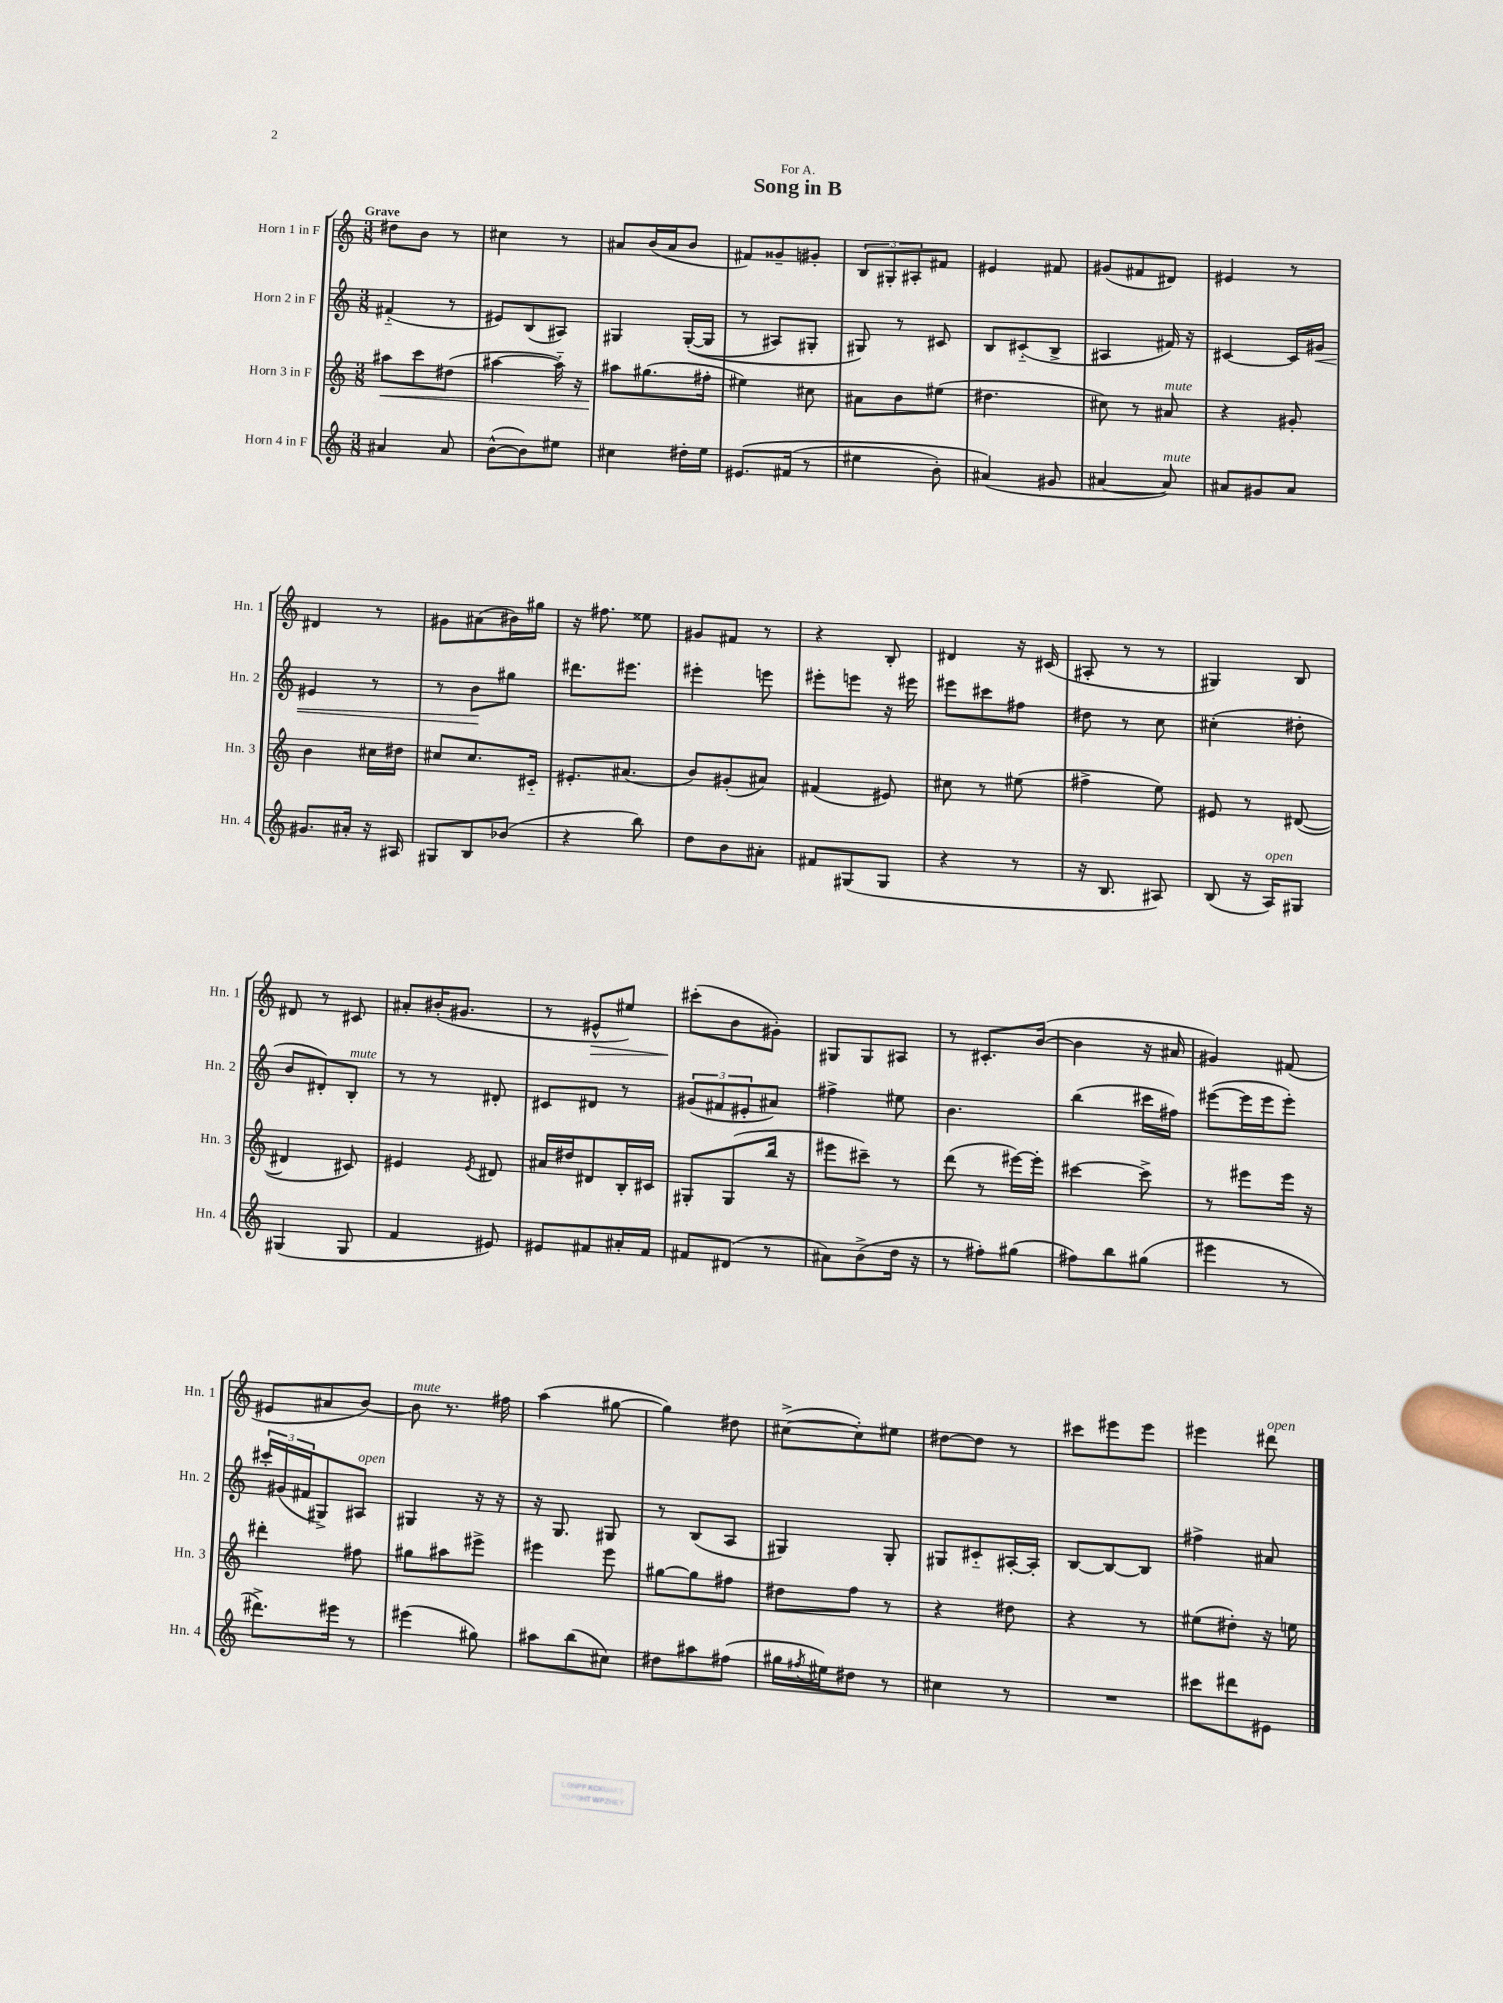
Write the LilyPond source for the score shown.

\header { title = "Song in B" dedication = "For A." }
<<
\new StaffGroup <<
\new Staff = "s0" \with { instrumentName = "Horn 1 in F" shortInstrumentName = "Hn. 1" } {
    \clef treble \key c \major \numericTimeSignature \time 3/8 \tempo "Grave"
    dis''8 b'8 r8 |
    cis''4 r8 |
    ais'8 b'16( ais'16 b'8 |
    fis'8) gisis'8-- gis'8-. |
    \tuplet 3/2 { b8 gis8-. ais8-. } fis'8 |
    eis'4 fis'8 |
    gis'8( fis'8 dis'8) |
    eis'4 r8 |
    dis'4 r8 |
    gis'8 ais'8( bis'16) gis''16 |
    r16 fis''8. eisis''8 |
    gis'8 fis'8 r8 |
    r4 b8-. |
    dis'4 r16 cis'16( |
    ais8-. r8 r8 |
    gis4) b8 |
    dis'8 r8 cis'8 |
    ais'8-. bis'16-.( gis'8. |
    r8 eis'8-^\> eis''8) |
    cis'''8-.\!( b'8 gis'8-.) |
    gis8 gis8 ais8 |
    r8 cis'8.-. b'16~( |
    b'4 r16 ais'16 |
    gis'4) fis'8( |
    eis'8 ais'8 b'8~) |
    b'8^\markup { \italic "mute" } r8. fis''16 |
    a''4( gis''8~ |
    gis''4) dis''8 |
    cis''8~->( cis''8-.) eis''8 |
    dis''8~ dis''8 r8 |
    cis'''8 eis'''8 eis'''8 |
    eis'''4 dis'''8^\markup { \italic "open" } \bar "|." |
}
\new Staff = "s1" \with { instrumentName = "Horn 2 in F" shortInstrumentName = "Hn. 2" } {
    \clef treble \key c \major \numericTimeSignature \time 3/8
    fis'4-_( r8 |
    eis'8) b8( ais8) |
    gis4 gis16~-.(\( gis16 |
    r8 ais8) gis8-. |
    gis8\) r8 cis'8 |
    b8 cis'8-_( b8-> |
    ais4 fis'16) r16 |
    cis'4~ cis'16 gis'16\< |
    eis'4 r8 |
    r8 b'8\! gis''8 |
    dis'''8. eis'''8. |
    eis'''4-. e'''8 |
    eis'''8-. e'''8 r16 eis'''16 |
    eis'''8 cis'''8 fis''8 |
    dis''8 r8 c''8 |
    cis''4-.( dis''8-. |
    b'8 dis'8-.) b8-.^\markup { \italic "mute" } |
    r8 r8 dis'8-. |
    cis'8 dis'8 r8 |
    \tuplet 3/2 { gis'8( fis'8 eis'8-. } ais'8) |
    fis''4-> eis''8 |
    b'4. |
    b''4( cis'''16 fis''16) |
    eis'''8~( eis'''16 eis'''16 eis'''8-.) |
    \tuplet 3/2 { cis'''16-. gis'16( fis'16 } gis8->) ais8^\markup { \italic "open" } |
    gis4 r16 r16 |
    r16 g8. gis8 |
    r8 b8( a8 |
    gis4) gis8-. |
    gis8 cis'8-_ ais16~-. ais16-. |
    b8~ b8~ b8 |
    fis''4-> ais'8 \bar "|." |
}
\new Staff = "s2" \with { instrumentName = "Horn 3 in F" shortInstrumentName = "Hn. 3" } {
    \clef treble \key c \major \numericTimeSignature \time 3/8
    ais''8\< c'''8 dis''8( |
    ais''4~ ais''16-_) r16 |
    ais''8\! gis''8.( fis''16-. |
    eis''4) cis''8 |
    ais'8 b'8 eis''8( |
    dis''4. |
    cis''8) r8 ais'8^\markup { \italic "mute" } |
    r4 gis'8-. |
    b'4 cis''16 dis''16 |
    cis''8 cis''8. cis'16-_ |
    eis'8.-. ais'8.( |
    b'8) gis'8-.( ais'8) |
    fis'4( eis'8) |
    cis''8 r8 eis''8( |
    fis''4-> e''8) |
    eis'8 r8 dis'8~( |
    dis'4 cis'8) |
    eis'4 \acciaccatura { eis'8 } dis'8 |
    ais'16 dis''16 dis'8 b16-. cis'16 |
    gis8-. gis8( b''16 r16 |
    eis'''8 cis'''8--) r8 |
    d'''8( r8 eis'''16~) eis'''16-. |
    cis'''4~ cis'''8-> |
    r8 eis'''8 eis'''16 r16 |
    dis'''4-. fis''8 |
    gis''8 ais''8 eis'''8-> |
    eis'''4 eis'''8 |
    gis''8~ gis''8 fis''8 |
    dis''8 f''8 r8 |
    r4 dis''8 |
    r4 r8 |
    eis''8( dis''8-.) r16 e''16 \bar "|." |
}
\new Staff = "s3" \with { instrumentName = "Horn 4 in F" shortInstrumentName = "Hn. 4" } {
    \clef treble \key c \major \numericTimeSignature \time 3/8
    ais'4 ais'8 |
    b'8~-^( b'8) eis''8 |
    cis''4 dis''16-. e''16 |
    eis'8.\( fis'16( r8 |
    eis''4 b'8-.) |
    ais'4(\) gis'8 |
    ais'4~ ais'8^\markup { \italic "mute" }) |
    ais'8 gis'8 ais'8 |
    gis'8. ais'16-. r16 ais16 |
    gis8 b8 bes'8( |
    r4 b''8) |
    d''8 b'8 ais'8-. |
    fis'8 gis8( gis8 |
    r4 r8 |
    r16 b8. ais8) |
    b8( r16 a16^\markup { \italic "open" }) gis8 |
    gis4( gis8 |
    f'4 eis'8) |
    eis'8 fis'8 ais'16-. fis'16 |
    fis'8 dis'8( r8 |
    ais'8) b'8->( d''16 r16 |
    r8 fis''8-.) gis''8( |
    fis''8) b''8 gis''8( |
    eis'''4 r8 |
    dis'''8.->) eis'''16 r8 |
    eis'''4( gis''8) |
    ais''8 b''8( cis''8) |
    dis''8 ais''8 fis''8( |
    gis''16 \acciaccatura { fis''8 } eis''16) dis''8 r8 |
    cis''4 r8 |
    R4. |
    cis'''8 dis'''8 eis'8 \bar "|." |
}
>>
>>
\layout { \context { \Score \remove "Bar_number_engraver" } }
